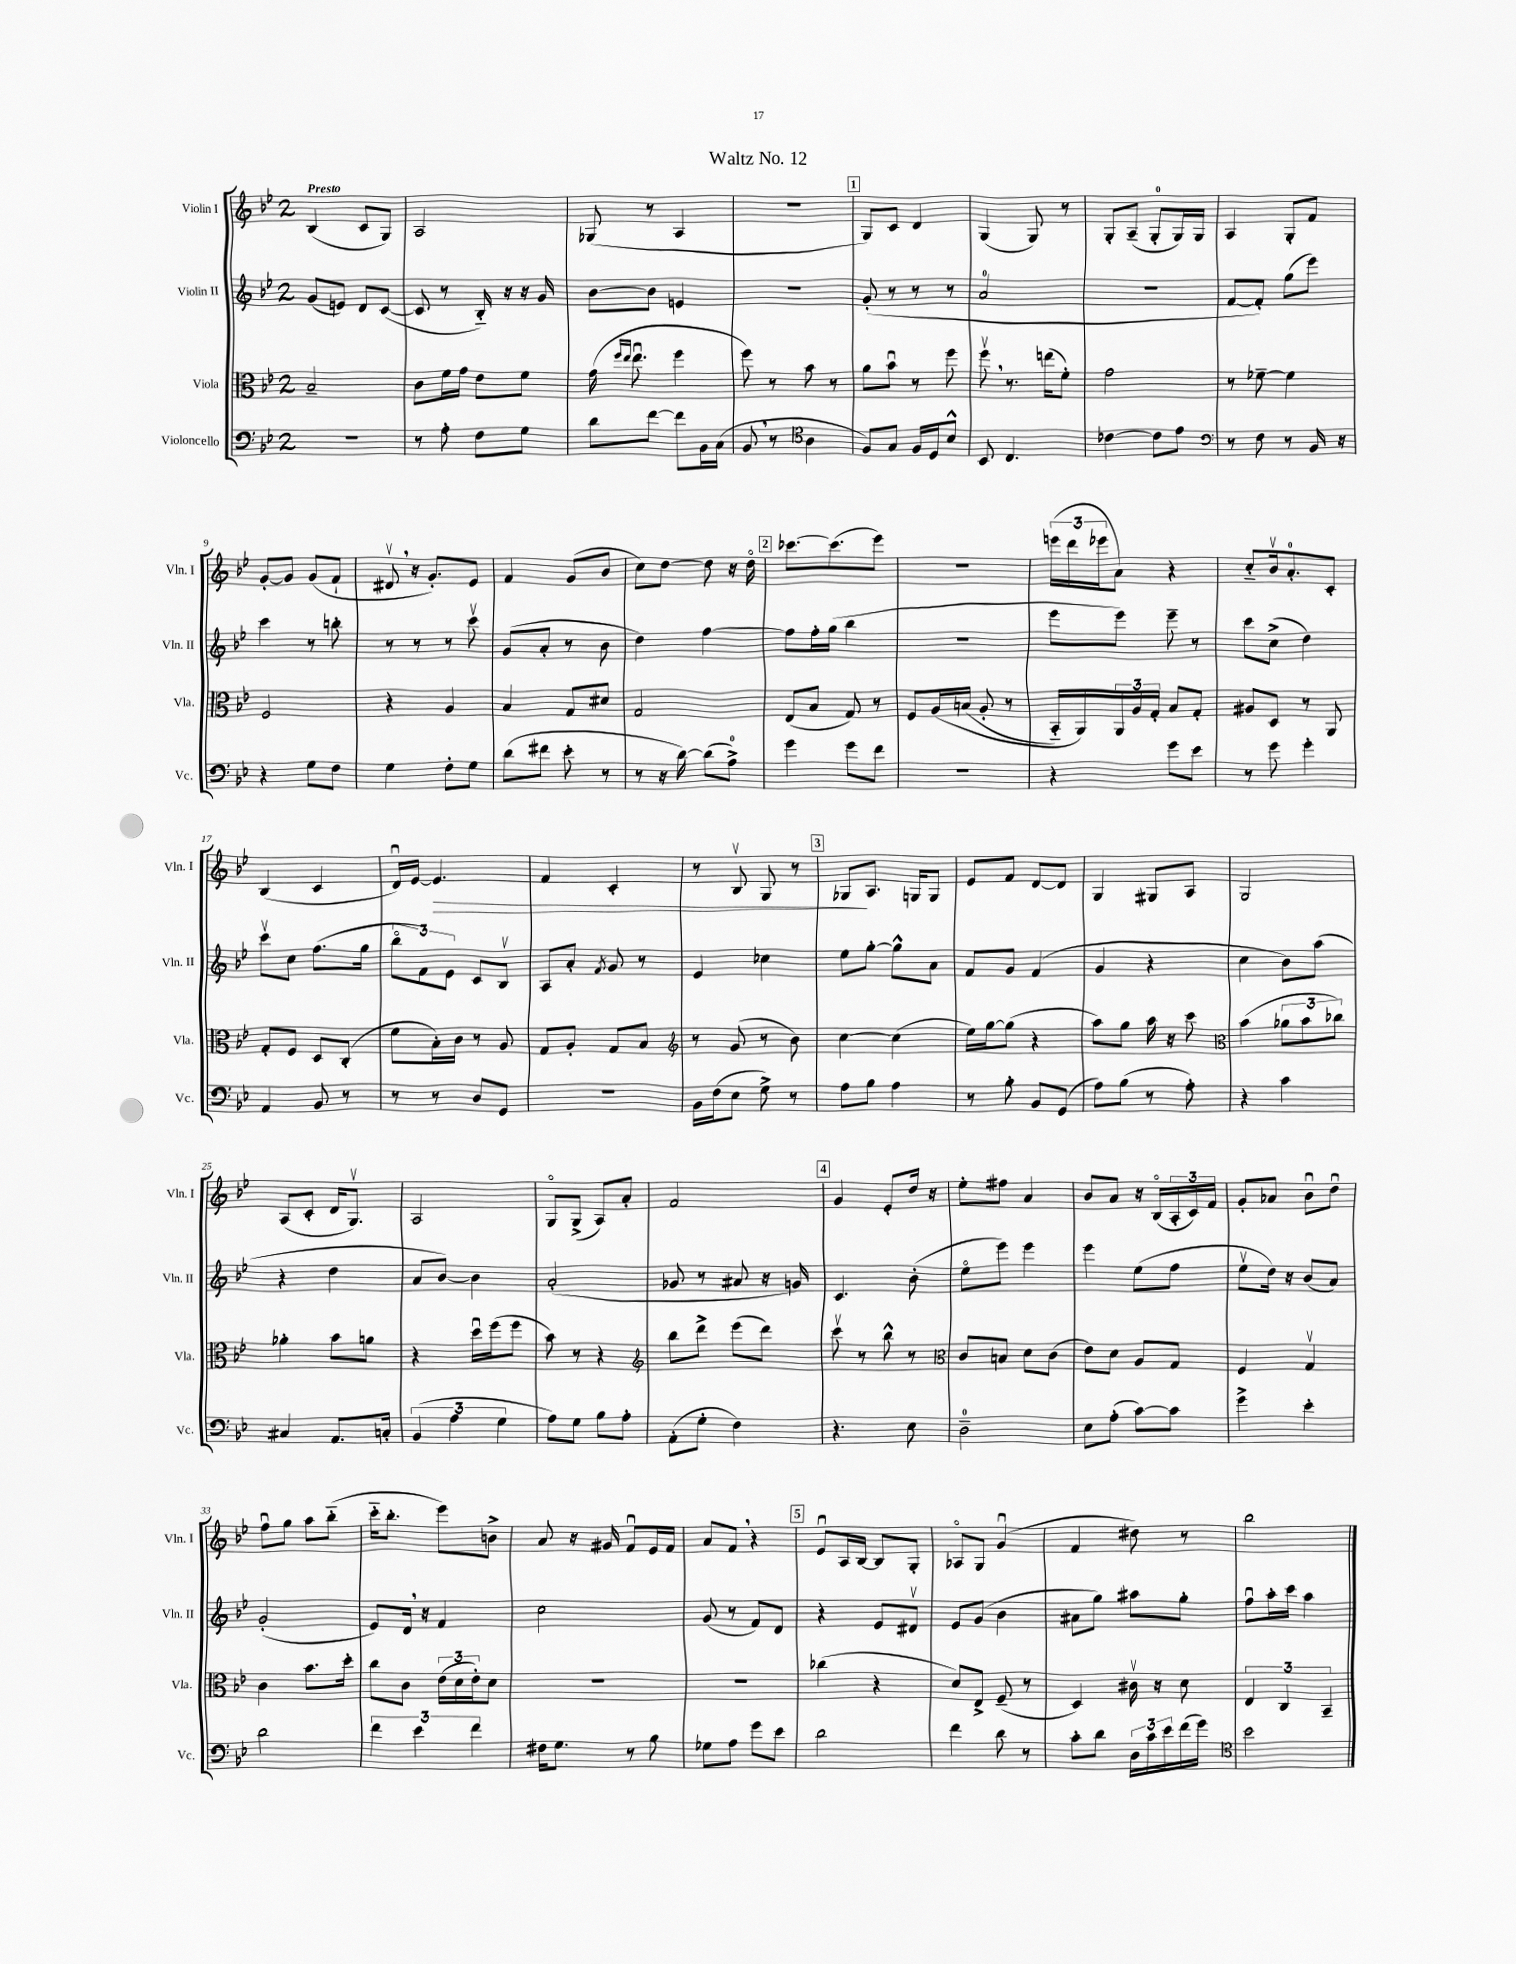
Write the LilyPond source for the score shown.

\header { title = "Waltz No. 12" }
<<
\new StaffGroup <<
\new Staff = "s0" \with { instrumentName = "Violin I" shortInstrumentName = "Vln. I" } {
    \clef treble \key bes \major \once \override Staff.TimeSignature.style = #'single-digit \time 2/4 \tempo "Presto"
    bes4( c'8 g8) |
    a2 |
    ges8( r8 a4 |
    r2 |
    \mark \markup { \box "1" } g8) c'8 d'4 |
    g4( g8) r8 |
    g8-. a8--( g8-0-. g16) g16 |
    a4 g8-. f'8 |
    g'8~-. g'8 g'8( f'8-! |
    dis'8\upbow \breathe r16 g'8.-.) ees'8 |
    f'4 g'8( bes'8 |
    c''8) d''8~ d''8 r16 d''16\flageolet |
    \mark \markup { \box "2" } ces'''8.~ ces'''8.( ees'''8) |
    r2 |
    \tuplet 3/2 { e'''16( d'''16 ees'''16 } a'8) r4 |
    c''8-_ bes'16\upbow a'8.-0-. c'8-. |
    bes4( c'4 |
    d'16\downbow) ees'16~ ees'4.\> |
    f'4 c'4-. |
    r8 bes8\upbow g8 r8 |
    \mark \markup { \box "3" } ges8\! a8. g16 g8 |
    ees'8 f'8 d'8~ d'8 |
    g4 gis8 a8 |
    g2 |
    a8( c'8-. d'16 g8.\upbow) |
    a2 |
    g8\flageolet g8->( a8) a'8-. |
    f'2 |
    \mark \markup { \box "4" } g'4 ees'8-. d''16 r16 |
    ees''8-. fis''8 a'4 |
    bes'8 a'8 r16 bes16\flageolet( \tuplet 3/2 { a16-. c'16) f'16 } |
    g'8-. aes'8 bes'8\downbow d''8\downbow |
    f''8\downbow g''8 a''8 bes''8-_( |
    c'''16-_ bes''8.-. ees'''8) b'8-> |
    a'8 r16 gis'16 f'8\downbow ees'16 f'16 |
    a'8 f'8 \breathe r4 |
    \mark \markup { \box "5" } ees'8\downbow a16 bes16~ bes8 g8-. |
    aes8\flageolet g8 g'4\downbow( |
    f'4 dis''8) r8 |
    bes''2 \bar "|." |
}
\new Staff = "s1" \with { instrumentName = "Violin II" shortInstrumentName = "Vln. II" } {
    \clef treble \key bes \major \once \override Staff.TimeSignature.style = #'single-digit \time 2/4
    g'8( e'8) d'8 c'8~( |
    c'8 r8 bes16-_) r16 r16 g'16 |
    bes'8~ bes'8 e'4 |
    r2 |
    \mark \markup { \box "1" } g'8-.( r8 r8 r8 |
    a'2-0 |
    R2 |
    f'8~ f'8-.) g''8( ees'''8) |
    c'''4 r8 b''8-. |
    r8 r8 r8 c'''8\upbow |
    g'8( a'8-. r8 bes'8 |
    d''4) f''4~ |
    \mark \markup { \box "2" } f''8 f''16-. g''16( bes''4 |
    R2 |
    ees'''8 ees'''8) ees'''8-- r8 |
    c'''8 c''8->( d''4) |
    c'''8\upbow c''8 f''8.( g''16 |
    \tuplet 3/2 { bes''8\flageolet f'8) ees'8 } c'8 bes8\upbow |
    a8 a'8-. \acciaccatura { f'8 } g'8 r8 |
    ees'4 ces''4 |
    \mark \markup { \box "3" } ees''8 g''8~-. g''8-^ a'8 |
    f'8 g'8 f'4( |
    g'4 r4 |
    c''4 bes'8) a''8( |
    r4 d''4 |
    a'8 bes'8~) bes'4 |
    a'2-.( |
    ges'8 r8 ais'8 r16 g'16) |
    \mark \markup { \box "4" } c'4. bes'8-.( |
    ees''8\flageolet ees'''8) ees'''4 |
    ees'''4 ees''8( f''8 |
    ees''8\upbow d''16) r16 bes'8( a'8) |
    g'2-.( |
    ees'8) d'16 \breathe r16 f'4 |
    c''2 |
    g'8( r8 f'8) d'8 |
    \mark \markup { \box "5" } r4 ees'8 dis'8\upbow |
    ees'8 g'8( bes'4 |
    ais'8 g''8) ais''8 g''8-. |
    f''8\downbow a''16-. c'''16 a''4 \bar "|." |
}
\new Staff = "s2" \with { instrumentName = "Viola" shortInstrumentName = "Vla." } {
    \clef alto \key bes \major \once \override Staff.TimeSignature.style = #'single-digit \time 2/4
    bes2-- |
    c'8 f'16 g'16 ees'8 f'8 |
    g'16( \grace { f''16 ees''16 } ees''8.\downbow f''4 |
    f''8) r8 bes'8 r8 |
    \mark \markup { \box "1" } a'8 bes'8\downbow r8 f''8 |
    f''8\upbow \breathe r8. e''16( f'8-.) |
    g'2 |
    r8 fes'8~-- fes'4 |
    f2 |
    r4 a4 |
    bes4 g8 dis'8 |
    g2 |
    \mark \markup { \box "2" } ees8( bes8 g8) r8 |
    f8 a16\( b16( a8-. r8 |
    bes,16-_) a,16\) \tuplet 3/2 { a,16 a16 g16-. } bes8 g8-. |
    ais8 d8 r8 a,8 |
    g8-. f8 d8 c8-.( |
    f'8 bes16-.) c'16 r8 a8 |
    g8 a8-. g8 bes8 |
    \clef treble r8 g'8( r8 bes'8) |
    \mark \markup { \box "3" } c''4~ c''4( |
    ees''16) g''16~ g''8( r4 |
    a''8) g''8 a''16 r16 c'''8 |
    \clef alto bes'4( \tuplet 3/2 { aes'8 bes'8 ces''8) } |
    aes'4-. bes'8 a'8 |
    r4 d''16\downbow f''16( f''8 |
    bes'8) r8 r4 |
    \clef treble bes''8 d'''8-> ees'''8( d'''8) |
    \mark \markup { \box "4" } c'''8\upbow r8 bes''8-^ r8 |
    \clef alto c'8 b8 d'8 c'8( |
    ees'8) d'8 a8 g8 |
    f4 g4\upbow |
    c'4 bes'8. d''16-. |
    c''8 c'8 \tuplet 3/2 { ees'16( d'16 ees'16-.) } d'8 |
    R2 |
    R2 |
    \mark \markup { \box "5" } ces''4( r4 |
    d'8) ees8-> f8--( r8 |
    d4) cis'16\upbow r16 d'8 |
    \tuplet 3/2 { ees4 c4 bes,4-- } \bar "|." |
}
\new Staff = "s3" \with { instrumentName = "Violoncello" shortInstrumentName = "Vc." } {
    \clef bass \key bes \major \once \override Staff.TimeSignature.style = #'single-digit \time 2/4
    r2 |
    r8 a8-. f8 g8 |
    d'8 f'8~ f'8 bes,16 c16( |
    bes,8 \breathe r8 \clef tenor a4 |
    \mark \markup { \box "1" } f8) g8 f16 d16 bes8-^ |
    bes,8 c4. |
    ces'4~ ces'8 ees'8 |
    \clef bass r8 f8 r8 bes,16 r16 |
    r4 g8 f8 |
    g4 f8-. g8 |
    d'8( fis'8 ees'8-. r8 |
    r8 r16 d'16~) d'8( a8-0->) |
    \mark \markup { \box "2" } g'4 g'8 f'8 |
    R2 |
    r4 g'8 ees'8 |
    r8 g'8 g'4-. |
    a,4 bes,8 r8 |
    r8 r8 d8 g,8 |
    R2 |
    bes,16 f16( ees8 g8->) r8 |
    \mark \markup { \box "3" } a8 bes8 a4 |
    r8 bes8-. bes,8 g,8( |
    a8) bes8( r8 a8-.) |
    r4 c'4 |
    cis4 a,8. c16-. |
    \tuplet 3/2 { bes,4( a4 g4 } |
    a8) g8 bes8 a8-. |
    a,8-.( g8-. f4) |
    \mark \markup { \box "4" } r4. ees8 |
    d2-0-- |
    ees8 a8-.( c'8~) c'8 |
    g'4-> ees'4-. |
    d'2 |
    \tuplet 3/2 { f'4 ees'4 f'4 } |
    fis16 g8. r8 bes8 |
    ges8 a8 g'8 ees'8 |
    \mark \markup { \box "5" } d'2 |
    f'4 d'8 r8 |
    c'8-. d'8 \tuplet 3/2 { d16 c'16 ees'16 } f'16( g'16) |
    \clef tenor bes'2 \bar "|." |
}
>>
>>
